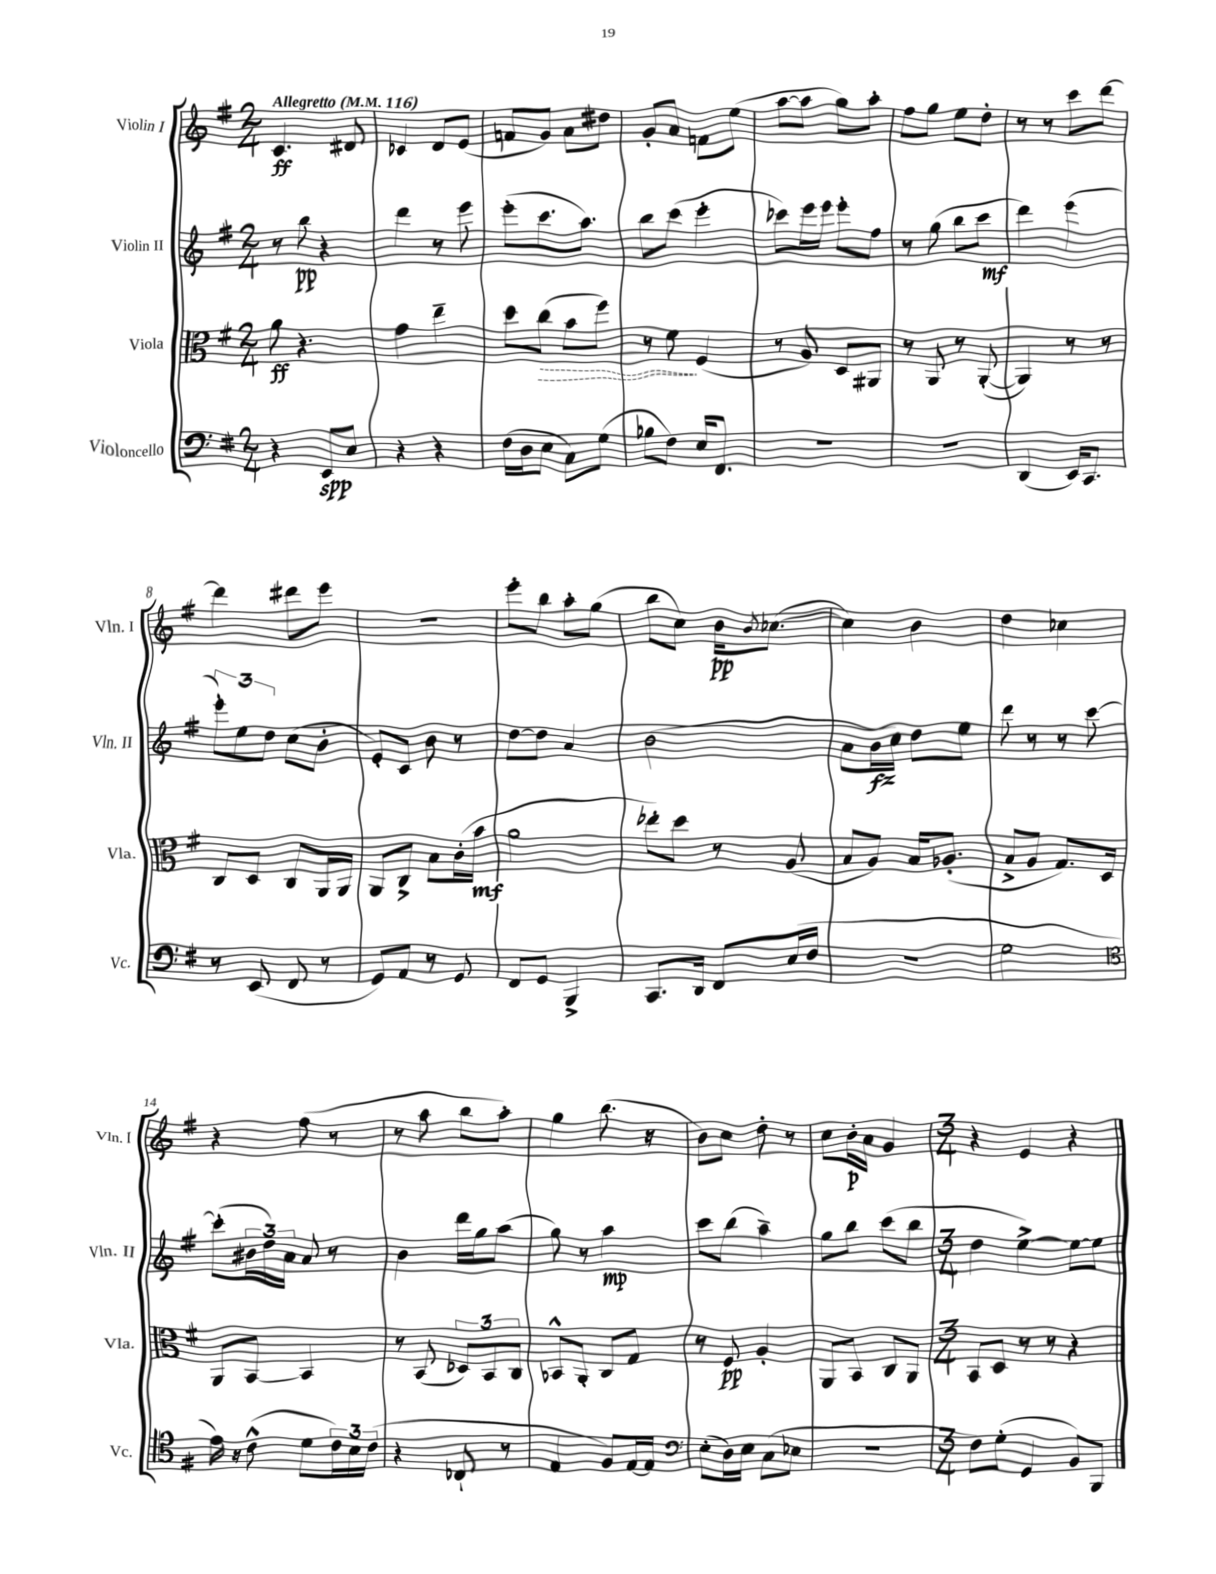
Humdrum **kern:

**kern	**dynam	**kern	**dynam	**kern	**dynam	**kern	**dynam
*part4	*part4	*part3	*part3	*part2	*part2	*part1	*part1
*staff4	*staff4	*staff3	*staff3	*staff2	*staff2	*staff1	*staff1
*I"Violoncello	*	*I"Viola	*	*I"Violin II	*	*I"Violin I	*
*I'Vc.	*	*I'Vla.	*	*I'Vln. II	*	*I'Vln. I	*
*clefF4	*	*clefC3	*	*clefG2	*	*clefG2	*
*k[f#]	*	*k[f#]	*	*k[f#]	*	*k[f#]	*
*M2/4	*	*M2/4	*	*M2/4	*	*M2/4	*
*MM116	*	*MM116	*	*MM116	*	*MM116	*
=1	=1	=1	=1	=1	=1	=1	=1
!	!	!	!	!	!	!LO:TX:a:B:t=Allegretto	!
4r	.	8a\	ff	8r	.	4.c/	ff
.	.	4.r	.	8bb\	pp	.	.
8EE/L	spp	.	.	4r	.	.	.
8E/J	.	.	.	.	.	8d#X/	.
=2	=2	=2	=2	=2	=2	=2	=2
4r	.	4g\	.	4ddd\	.	4c-X/	.
4r	.	4ee~\	.	8r	.	8d/L	.
.	.	.	.	8eee\	.	(8e/J	.
=3	=3	=3	=3	=3	=3	=3	=3
(16F#\LL	.	8dd\L	.	(8eee'\L	.	8fn/L	.
16D\J	.	.	.	.	.	.	.
!	!	!	!LO:HP:b	!	!	!	!
8E\J	.	(8cc\J	>	8.ccc\	.	8g/J)	.
8C\L)	.	8b\L	.	.	.	8a\L	.
.	.	.	.	8.aa\J)	.	.	.
(8G\J	.	8ff#\J)	.	.	.	8dd#X\J	.
=4	=4	=4	=4	=4	=4	=4	=4
8B-X\L	.	8r	.	8bb\L	.	8g'/L	.
8F#\J)	.	8f#\	.	(8ccc\J	.	8a/J	.
16E/KL	.	(4F#/	]	4eee'\	.	8fn\L	.
8.FF#/J	.	.	.	.	.	.	.
.	.	.	.	.	.	(8ee\J	.
=5	=5	=5	=5	=5	=5	=5	=5
2r	.	8r	.	8ccc-X\L)	.	[8aa\L	.
.	.	8A/)	.	16eee\L	.	8aa\J]	.
.	.	.	.	16eee\JJ	.	.	.
.	.	8D/L	.	8eee'\L	.	8gg\L)	.
.	.	8AA#X/J	.	8ff#\J	.	8aa'\J	.
=6	=6	=6	=6	=6	=6	=6	=6
2r	.	8r	.	8r	.	8ff#\L	.
.	.	8AA/	.	(8gg\	.	8gg\J	.
.	.	8r	.	8bb\L	.	8ee\L	.
.	.	([8AA'/	.	8ccc\J	mf	8dd'\J	.
=7	=7	=7	=7	=7	=7	=7	=7
(4DD/	.	4AA/])	.	4ddd\)	.	8r	.
.	.	.	.	.	.	8r	.
16EE/KL)	.	8r	.	(4eee\	.	8ccc\L	.
8.CC/J	.	.	.	.	.	.	.
.	.	8r	.	.	.	[8ddd\J	.
!!LO:LB:g=z
=8	=8	=8	=8	=8	=8	=8	=8
8r	.	8C/L	.	12eee'\L)	.	4ddd\]	.
.	.	.	.	12ee\	.	.	.
(8EE/	.	8D/J	.	.	.	.	.
.	.	.	.	12dd\J	.	.	.
8FF#/	.	8C/L	.	(8cc\L	.	8ddd#X\L	.
8r	.	16AA/L	.	8b'\J	.	8eee\J	.
.	.	16AA/JJ	.	.	.	.	.
=9	=9	=9	=9	=9	=9	=9	=9
8GG/L)	.	8AA/L	.	8e'/L)	.	2r	.
8AA/J	.	8C^/J	.	8c/J	.	.	.
8r	.	8B\L	.	8b\	.	.	.
8GG/	.	(16c'\L	.	8r	.	.	.
.	.	16b\JJ	mf	.	.	.	.
=10	=10	=10	=10	=10	=10	=10	=10
8FF#/L	.	2a\	.	[8dd\L	.	8eee'\L	.
8GG/J	.	.	.	8dd\J]	.	8bb\J	.
4BBB^/	.	.	.	4a/	.	8aa'\L	.
.	.	.	.	.	.	(8gg\J	.
=11	=11	=11	=11	=11	=11	=11	=11
8.CC/L	.	8ee-X'\L)	.	(2b\	.	8bb\L	.
.	.	8dd\J	.	.	.	8cc\J)	.
16DD/Jk	.	.	.	.	.	.	.
8FF#/L	.	8r	.	.	.	16b\KL	pp
.	.	.	.	.	.	8qb/	.
.	.	.	.	.	.	([8.cc-X\J	.
(16E/L	.	(8A/	.	.	.	.	.
16F#/JJ	.	.	.	.	.	.	.
=12	=12	=12	=12	=12	=12	=12	=12
2r	.	8B/L	.	8a\L	.	4cc-\])	.
.	.	8A/J)	.	16b\L	fz	.	.
.	.	.	.	16cc\JJ)	.	.	.
.	.	16B/KL	.	8dd\L	.	4b\	.
.	.	(8.A-X'/J	.	.	.	.	.
.	.	.	.	8ee\J	.	.	.
=13	=13	=13	=13	=13	=13	=13	=13
2G\	.	8B^/L	.	8ddd\	.	4dd\	.
.	.	8A/J	.	8r	.	.	.
.	.	8.G/L)	.	8r	.	4cc-X\	.
.	.	.	.	[8ccc\	.	.	.
.	.	16D/Jk	.	.	.	.	.
!!LO:LB:g=z
=14	=14	=14	=14	=14	=14	=14	=14
*clefC4	*	*	*	*	*	*	*
16e\)	.	8AA/L	.	(8ccc'\L]	.	4r	.
16r	.	.	.	.	.	.	.
(8c^^\	.	[8BB/J	.	24b#X\L	.	.	.
.	.	.	.	24dd\)	.	.	.
.	.	.	.	24a\JJ	.	.	.
8d\L	.	4BB/]	.	8a/	.	(8ff#\	.
24c\L)	.	.	.	8r	.	8r	.
24B\	.	.	.	.	.	.	.
(24c\JJ	.	.	.	.	.	.	.
=15	=15	=15	=15	=15	=15	=15	=15
4r	.	8r	.	4b\	.	8r	.
.	.	(8BB/	.	.	.	8aa\	.
8C-X`/	.	12D-X/L)	.	16ddd\LL	.	8bb\L	.
.	.	.	.	16gg\J	.	.	.
.	.	12BB/	.	.	.	.	.
8r	.	.	.	(8aa\J	.	8aa'\J)	.
.	.	12C/J	.	.	.	.	.
=16	=16	=16	=16	=16	=16	=16	=16
4E/	.	8BB-X^^/L	.	8gg\)	.	4gg\	.
.	.	8AA'/J	.	8r	.	.	.
8F#/L)	.	8C/L	.	4aa\	mp	(8.bb\	.
[16E/L	.	8G/J	.	.	.	.	.
16E/JJ]	.	.	.	.	.	16r	.
=17	=17	=17	=17	=17	=17	=17	=17
*clefF4	*	*	*	*	*	*	*
(8E'\L	.	8r	.	8ccc\L	.	8b\L)	.
16D\L)	.	8F#/	pp	(8bb\J	.	8cc\J	.
16E\JJ	.	.	.	.	.	.	.
(8C\L	.	4A'/	.	4aa~\)	.	8dd'\	.
8E-X\J	.	.	.	.	.	8r	.
=18	=18	=18	=18	=18	=18	=18	=18
2r	.	8AA/L	.	8gg\L	.	8cc\L	.
.	.	8BB/J	.	8bb\J	.	16b'\L	p
.	.	.	.	.	.	16a\JJ	.
.	.	8C/L	.	(8ccc\L	.	4g/	.
.	.	8AA/J	.	8bb\J	.	.	.
=19	=19	=19	=19	=19	=19	=19	=19
*M3/4	*	*M3/4	*	*M3/4	*	*M3/4	*
8F#\L)	.	8BB/L	.	4dd\	.	4r	.
(8G'\J	.	8D/J	.	.	.	.	.
4GG/	.	8r	.	[4ee^\)	.	4e/	.
.	.	8r	.	.	.	.	.
8BB/L)	.	4r	.	8ee\L_	.	4r	.
8BBB/J	.	.	.	8ee\J]	.	.	.
==	==	==	==	==	==	==	==
*-	*-	*-	*-	*-	*-	*-	*-
